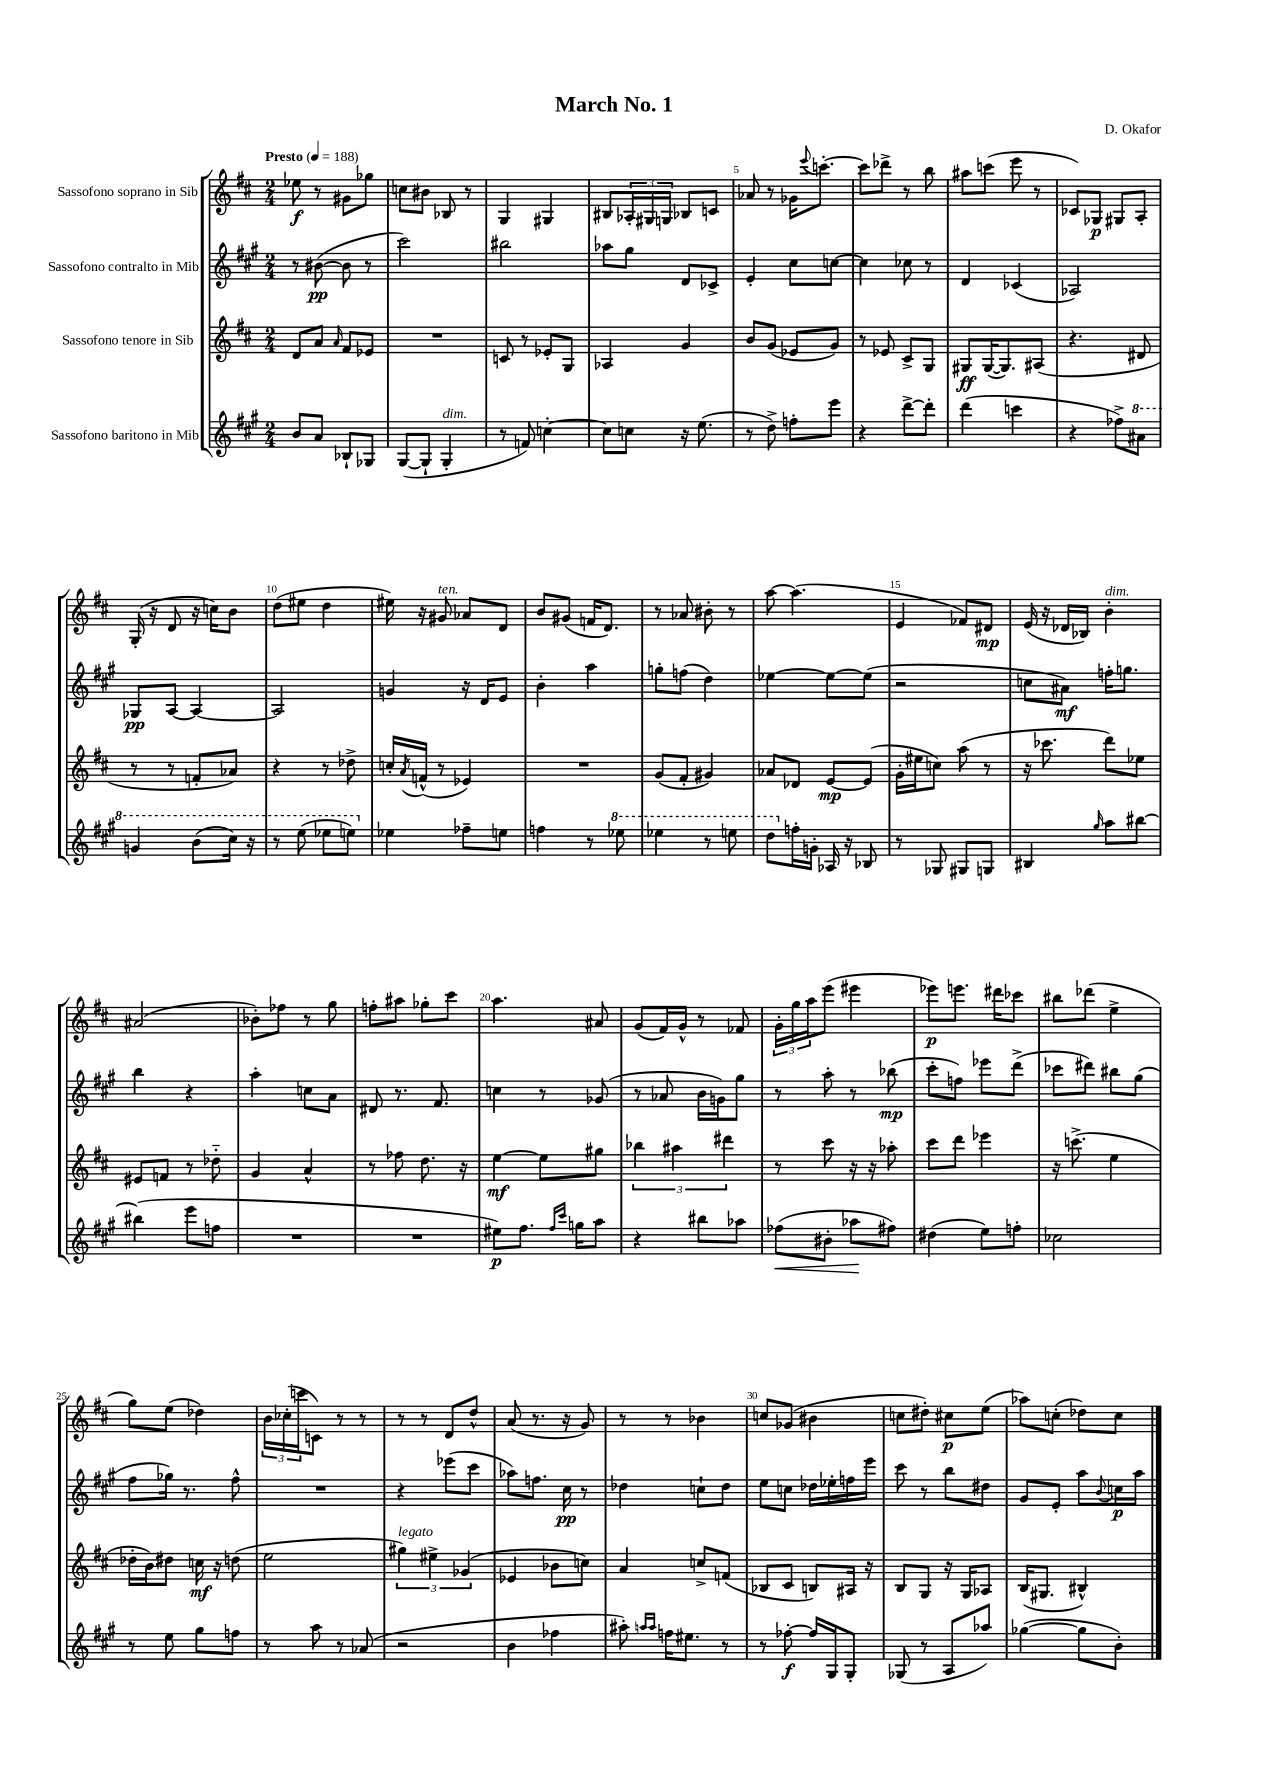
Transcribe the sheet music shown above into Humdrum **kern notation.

**kern	**dynam	**kern	**dynam	**kern	**dynam	**kern	**dynam
*part4	*part4	*part3	*part3	*part2	*part2	*part1	*part1
*staff4	*staff4	*staff3	*staff3	*staff2	*staff2	*staff1	*staff1
*I"Sassofono baritono in Mib	*	*I"Sassofono tenore in Sib	*	*I"Sassofono contralto in Mib	*	*I"Sassofono soprano in Sib	*
*clefG2	*	*clefG2	*	*clefG2	*	*clefG2	*
*k[f#c#g#]	*	*k[f#c#]	*	*k[f#c#g#]	*	*k[f#c#]	*
*M2/4	*	*M2/4	*	*M2/4	*	*M2/4	*
*MM188	*	*MM188	*	*MM188	*	*MM188	*
=1	=1	=1	=1	=1	=1	=1	=1
!	!	!	!	!	!	!LO:TX:a:B:t=Presto	!
8b/L	.	8d/L	.	8r	.	8ee-X\	f
8a/J	.	8a/J	.	([8b#X\	pp	8r	.
.	.	16qqa/	.	.	.	.	.
8B-X`/L	.	8f#/L	.	8b#\]	.	8g#X\L	.
8G-X/J	.	8e-X/J	.	8r	.	8gg-X\J	.
=2	=2	=2	=2	=2	=2	=2	=2
([8G#/L	.	2r	.	2ccc#\)	.	8ccn\L	.
8G#`/J]	.	.	.	.	.	8b#X\J	.
!LO:TX:a:i:t=dim.	!	!	!	!	!	!	!
4G#'/	.	.	.	.	.	8B-X/	.
.	.	.	.	.	.	8r	.
=3	=3	=3	=3	=3	=3	=3	=3
8r	.	8cn/	.	2bb#X\	.	4G/	.
8fn/)	.	8r	.	.	.	.	.
[4ccn'\	.	8e-X'/L	.	.	.	4G#X/	.
.	.	8G/J	.	.	.	.	.
=4	=4	=4	=4	=4	=4	=4	=4
8cc\L]	.	4A-X/	.	8aa-X\L	.	8B#X/L	.
8ccn\J	.	.	.	8gg#\J	.	24A-X'/L	.
.	.	.	.	.	.	24G#X/	.
.	.	.	.	.	.	24Gn/JJ	.
16r	.	4g/	.	8d/L	.	8B-X/L	.
(8.ee\	.	.	.	.	.	.	.
.	.	.	.	8c-X^/J	.	8cn/J	.
=5	=5	=5	=5	=5	=5	=5	=5
8r	.	8b/L	.	4e'/	.	8a-X/	.
8dd^\)	.	(8g/J	.	.	.	8r	.
8ffn'\L	.	8e-X/L	.	8cc#\L	.	16g-X\KL	.
.	.	.	.	.	.	8qqeee/	.
.	.	.	.	.	.	[8.cccn'\J	.
8eee\J	.	8g/J)	.	[8ccn\J	.	.	.
=6	=6	=6	=6	=6	=6	=6	=6
4r	.	8r	.	4cc\]	.	8ccc\L]	.
.	.	8e-X/	.	.	.	8ddd-X^\J	.
[8ddd^\L	.	8c#^/L	.	8cc-X\	.	8r	.
8ddd'\J]	.	8G/J	.	8r	.	8bb\	.
=7	=7	=7	=7	=7	=7	=7	=7
(4ddd\	.	8G#X/L	ff	4d/	.	8aa#X\L	.
.	.	([16G#/K	.	.	.	(8cccn\J	.
.	.	8.G#/])	.	.	.	.	.
4cccn\	.	.	.	(4c-X/	.	8eee\	.
.	.	(8A#X/J	.	.	.	8r	.
=8	=8	=8	=8	=8	=8	=8	=8
4r	.	4.r	.	2A-X/)	.	8c-X/L)	.
.	.	.	.	.	.	8G-X/J	p
8ff-X^\L)	.	.	.	.	.	8G#X/L	.
*8va	*	*	*	*	*	*	*
8aa#X\J	.	8d#X/	.	.	.	8A'/J	.
!!LO:LB:g=z
=9	=9	=9	=9	=9	=9	=9	=9
4ggn/	.	8r	.	8G-X/L	pp	(16G'/	.
.	.	.	.	.	.	16r	.
.	.	8r	.	[8A/J	.	8d/	.
(8bb\L	.	8fn'/L	.	4A/_	.	16r	.
.	.	.	.	.	.	16ccn\KL)	.
16ccc#\Jk)	.	8a-X/J)	.	.	.	8b\J	.
16r	.	.	.	.	.	.	.
=10	=10	=10	=10	=10	=10	=10	=10
8r	.	4r	.	2A/]	.	(8dd\L	.
(8eee\	.	.	.	.	.	8ee#X\J	.
8eee-X\L	.	8r	.	.	.	4dd\	.
8eeen\J)	.	8dd-X^\	.	.	.	.	.
=11	=11	=11	=11	=11	=11	=11	=11
*X8va	*	*	*	*	*	*	*
4ee-X\	.	16ccn'/LL	.	4gn/	.	16ee#X\)	.
.	.	8qa/	.	.	.	.	.
.	.	(16fn^^/JJ	.	.	.	16r	.
!	!	!	!	!	!	!LO:TX:a:i:t=ten.	!
.	.	8r	.	.	.	8g#X/	.
8ff-X~\L	.	4e-X/)	.	16r	.	8a-X/L	.
.	.	.	.	16d/KL	.	.	.
8een\J	.	.	.	8e/J	.	8d/J	.
=12	=12	=12	=12	=12	=12	=12	=12
4ffn\	.	2r	.	4b'\	.	8b/L	.
.	.	.	.	.	.	(8g#X/J	.
8r	.	.	.	4aa\	.	16fn/KL	.
.	.	.	.	.	.	8.d/J)	.
*8va	*	*	*	*	*	*	*
8eee-X\	.	.	.	.	.	.	.
=13	=13	=13	=13	=13	=13	=13	=13
4eee-X\	.	(8g/L	.	8ggn'\L	.	8r	.
.	.	8f#'/J	.	(8ffn\J	.	8a-X/	.
8r	.	4g#X/)	.	4dd\)	.	8b#X'\	.
8eeen\	.	.	.	.	.	8r	.
=14	=14	=14	=14	=14	=14	=14	=14
8ddd\L	.	8a-X/L	.	[4ee-X\	.	[8aa\	.
*X8va	*	*	*	*	*	*	*
16ffn'\L	.	8d-X/J	.	.	.	(4.aa\]	.
16gn'\JJ	.	.	.	.	.	.	.
16A-X/	.	[8e/L	mp	8ee-\L_	.	.	.
16r	.	.	.	.	.	.	.
8B-X/	.	(8e/J]	.	(8ee-\J]	.	.	.
=15	=15	=15	=15	=15	=15	=15	=15
8r	.	16g'\LL	.	2r	.	4e/	.
.	.	16ee#X\J	.	.	.	.	.
8G-X/	.	8ccn\J)	.	.	.	.	.
8G#X/L	.	(8aa\	.	.	.	8f-X/L)	.
8Gn/J	.	8r	.	.	.	8d#X/J	mp
=16	=16	=16	=16	=16	=16	=16	=16
4B#X/	.	16r	.	8ccn\L	.	(16e/	.
.	.	8.ccc-X\	.	.	.	16r	.
.	.	.	.	8a#X\J)	mf	16d-X/LL	.
.	.	.	.	.	.	16B-X/JJ)	.
16qqgg#/	.	.	.	.	.	.	.
!	!	!	!	!	!	!LO:TX:a:i:t=dim.	!
8aa\L	.	8ddd\L)	.	16ffn'\KL	.	4b'\	.
.	.	.	.	8.ggn\J	.	.	.
[8bb#X\J	.	8ee-X\J	.	.	.	.	.
!!LO:LB:g=z
=17	=17	=17	=17	=17	=17	=17	=17
(4bb#X\]	.	8e#X/L	.	4bb\	.	(2a#X/	.
.	.	8fn/J	.	.	.	.	.
8eee\L	.	8r	.	4r	.	.	.
8ffn\J	.	8dd-X\	.	.	.	.	.
=18	=18	=18	=18	=18	=18	=18	=18
2r	.	4g/	.	4aa'\	.	8b-X'\L)	.
.	.	.	.	.	.	8ff-X\J	.
.	.	4a^^/	.	8ccn\L	.	8r	.
.	.	.	.	8a\J	.	8gg\	.
=19	=19	=19	=19	=19	=19	=19	=19
2r	.	8r	.	8d#X/	.	8ffn'\L	.
.	.	8ff-X\	.	8.r	.	8aa#X\J	.
.	.	8.dd\	.	.	.	8gg-X'\L	.
.	.	.	.	8.f#/	.	.	.
.	.	.	.	.	.	8ccc#\J	.
.	.	16r	.	.	.	.	.
=20	=20	=20	=20	=20	=20	=20	=20
8ee#X\L)	p	[4ee\	mf	4ccn\	.	4.aa\	.
8.ff#\J	.	.	.	.	.	.	.
.	.	8ee\L]	.	8r	.	.	.
16qqff#/LL	.	.	.	.	.	.	.
16qqccc#/JJ	.	.	.	.	.	.	.
16ggn\KL	.	.	.	.	.	.	.
8aa\J	.	8gg#X\J	.	(8g-X/	.	8a#X/	.
=21	=21	=21	=21	=21	=21	=21	=21
4r	.	6bb-X\	.	8r	.	(8g/L	.
.	.	.	.	8a-X/	.	16f#/L)	.
.	.	6aa#X\	.	.	.	.	.
.	.	.	.	.	.	16g^^/JJ	.
8bb#X\L	.	.	.	16b\LL	.	8r	.
.	.	.	.	16gn\J)	.	.	.
.	.	6ddd#X\	.	.	.	.	.
8aa-X\J	.	.	.	8gg#\J	.	8f-X/	.
=22	=22	=22	=22	=22	=22	=22	=22
!	!LO:HP:b	!	!	!	!	!	!
(8ff-X\L	<	8r	.	8r	.	24g'\LL	.
.	.	.	.	.	.	24gg\	.
.	.	.	.	.	.	24aa\J	.
8b#X'\J	.	8ccc#\	.	8aa'\	.	(8eee\J	.
8aa-X\L	.	16r	.	8r	.	4eee#X\	.
.	.	16r	.	.	.	.	.
8ff#X\J)	[	8aa-X'\	.	(8bb-X\	mp	.	.
=23	=23	=23	=23	=23	=23	=23	=23
(4dd#X\	.	8ccc#\L	.	8ccc#'\L	.	8eee-X\L)	p
.	.	8ddd\J	.	8ffn\J)	.	8.eeen\J	.
8ee\L)	.	4eee-X\	.	8eee-X\L	.	.	.
.	.	.	.	.	.	16ddd#X\KL	.
8ffn'\J	.	.	.	(8ddd^\J	.	8ccc-X\J	.
=24	=24	=24	=24	=24	=24	=24	=24
2cc-X\	.	16r	.	8ccc-X\L	.	8bb#X\L	.
.	.	(8.cccn^\	.	.	.	.	.
.	.	.	.	8ddd#X\J)	.	(8ddd-X\J	.
.	.	4ee\	.	8bb#X\L	.	4ee^\	.
.	.	.	.	(8gg#\J	.	.	.
!!LO:LB:g=z
=25	=25	=25	=25	=25	=25	=25	=25
8r	.	16dd-X'\LL	.	8ff#\L	.	8gg\L)	.
.	.	16b\J)	.	.	.	.	.
8ee\	.	8dd#X\J	.	16gg-X\Jk)	.	(8ee\J	.
.	.	.	.	8.r	.	.	.
8gg#\L	.	16ccn\	mf	.	.	4dd-X\)	.
.	.	16r	.	.	.	.	.
8ffn\J	.	(8ddn\	.	8ff#^^\	.	.	.
=26	=26	=26	=26	=26	=26	=26	=26
8r	.	2ee\	.	2r	.	24b\LL	.
.	.	.	.	.	.	(24cc-X'\	.
.	.	.	.	.	.	24cccn\J	.
8aa\	.	.	.	.	.	8cn\J)	.
8r	.	.	.	.	.	8r	.
(8a-X/	.	.	.	.	.	8r	.
=27	=27	=27	=27	=27	=27	=27	=27
!	!	!LO:TX:a:i:t=legato	!	!	!	!	!
2r	.	6gg#X\)	.	4r	.	8r	.
.	.	.	.	.	.	8r	.
.	.	6ee#X^\	.	.	.	.	.
.	.	.	.	(8eee-X\L	.	8d/L	.
.	.	(6g-X/	.	.	.	.	.
.	.	.	.	8ccc#\J	.	8dd^^/J	.
=28	=28	=28	=28	=28	=28	=28	=28
4b\	.	4e-X/	.	8aa-X\L)	.	(8a/	.
.	.	.	.	8.ffn\J	.	8.r	.
4ff-X\	.	8b-X\L	.	.	.	.	.
.	.	.	.	16cc#\	pp	16r	.
.	.	8ccn\J)	.	8r	.	8g/)	.
=29	=29	=29	=29	=29	=29	=29	=29
8aa#X'\)	.	4a/	.	4dd-X\	.	8r	.
16qqaan/LL	.	.	.	.	.	.	.
16qqaa/JJ	.	.	.	.	.	.	.
16ffn\KL	.	.	.	.	.	8r	.
8.ee#X\J	.	.	.	.	.	.	.
.	.	8ccn^/L	.	8ccn`\L	.	4b-X\	.
8r	.	(8fn/J	.	8dd-\J	.	.	.
=30	=30	=30	=30	=30	=30	=30	=30
8r	.	8B-X/L	.	8ee\L	.	8ccn/L	.
[8ff-X'\	f	8c#/J	.	8ccn\J	.	(8g-X/J	.
16ff-/LL]	.	8Bn/L)	.	16dd-X\LL	.	4b#X\	.
16G#/J	.	.	.	16ee-X'\	.	.	.
8G#'/J	.	16A#X/Jk	.	16ffn\	.	.	.
.	.	16r	.	16eee\JJ	.	.	.
=31	=31	=31	=31	=31	=31	=31	=31
(8G-X/	.	8B/L	.	8ccc#\	.	8ccn\L	.
8r	.	8G/J	.	8r	.	8dd#X'\J)	.
8A/L	.	16r	.	8bb\L	.	8cc#X\L	p
.	.	16G/KL	.	.	.	.	.
8aa-X/J)	.	8A-X/J	.	8dd#X\J	.	(8ee\J	.
=32	=32	=32	=32	=32	=32	=32	=32
([4gg-X\	.	(16B/KL	.	8g#/L	.	8aa-X\L)	.
.	.	8.G#X/J	.	.	.	.	.
.	.	.	.	8e'/J	.	(8ccn'\J	.
8gg-\L]	.	4B#X^^/)	.	8aa\L	.	8dd-X\L)	.
.	.	.	.	8qqb/	.	.	.
8b'\J)	.	.	.	16ccn\L	p	8cc\J	.
.	.	.	.	16aa\JJ	.	.	.
==	==	==	==	==	==	==	==
*-	*-	*-	*-	*-	*-	*-	*-
